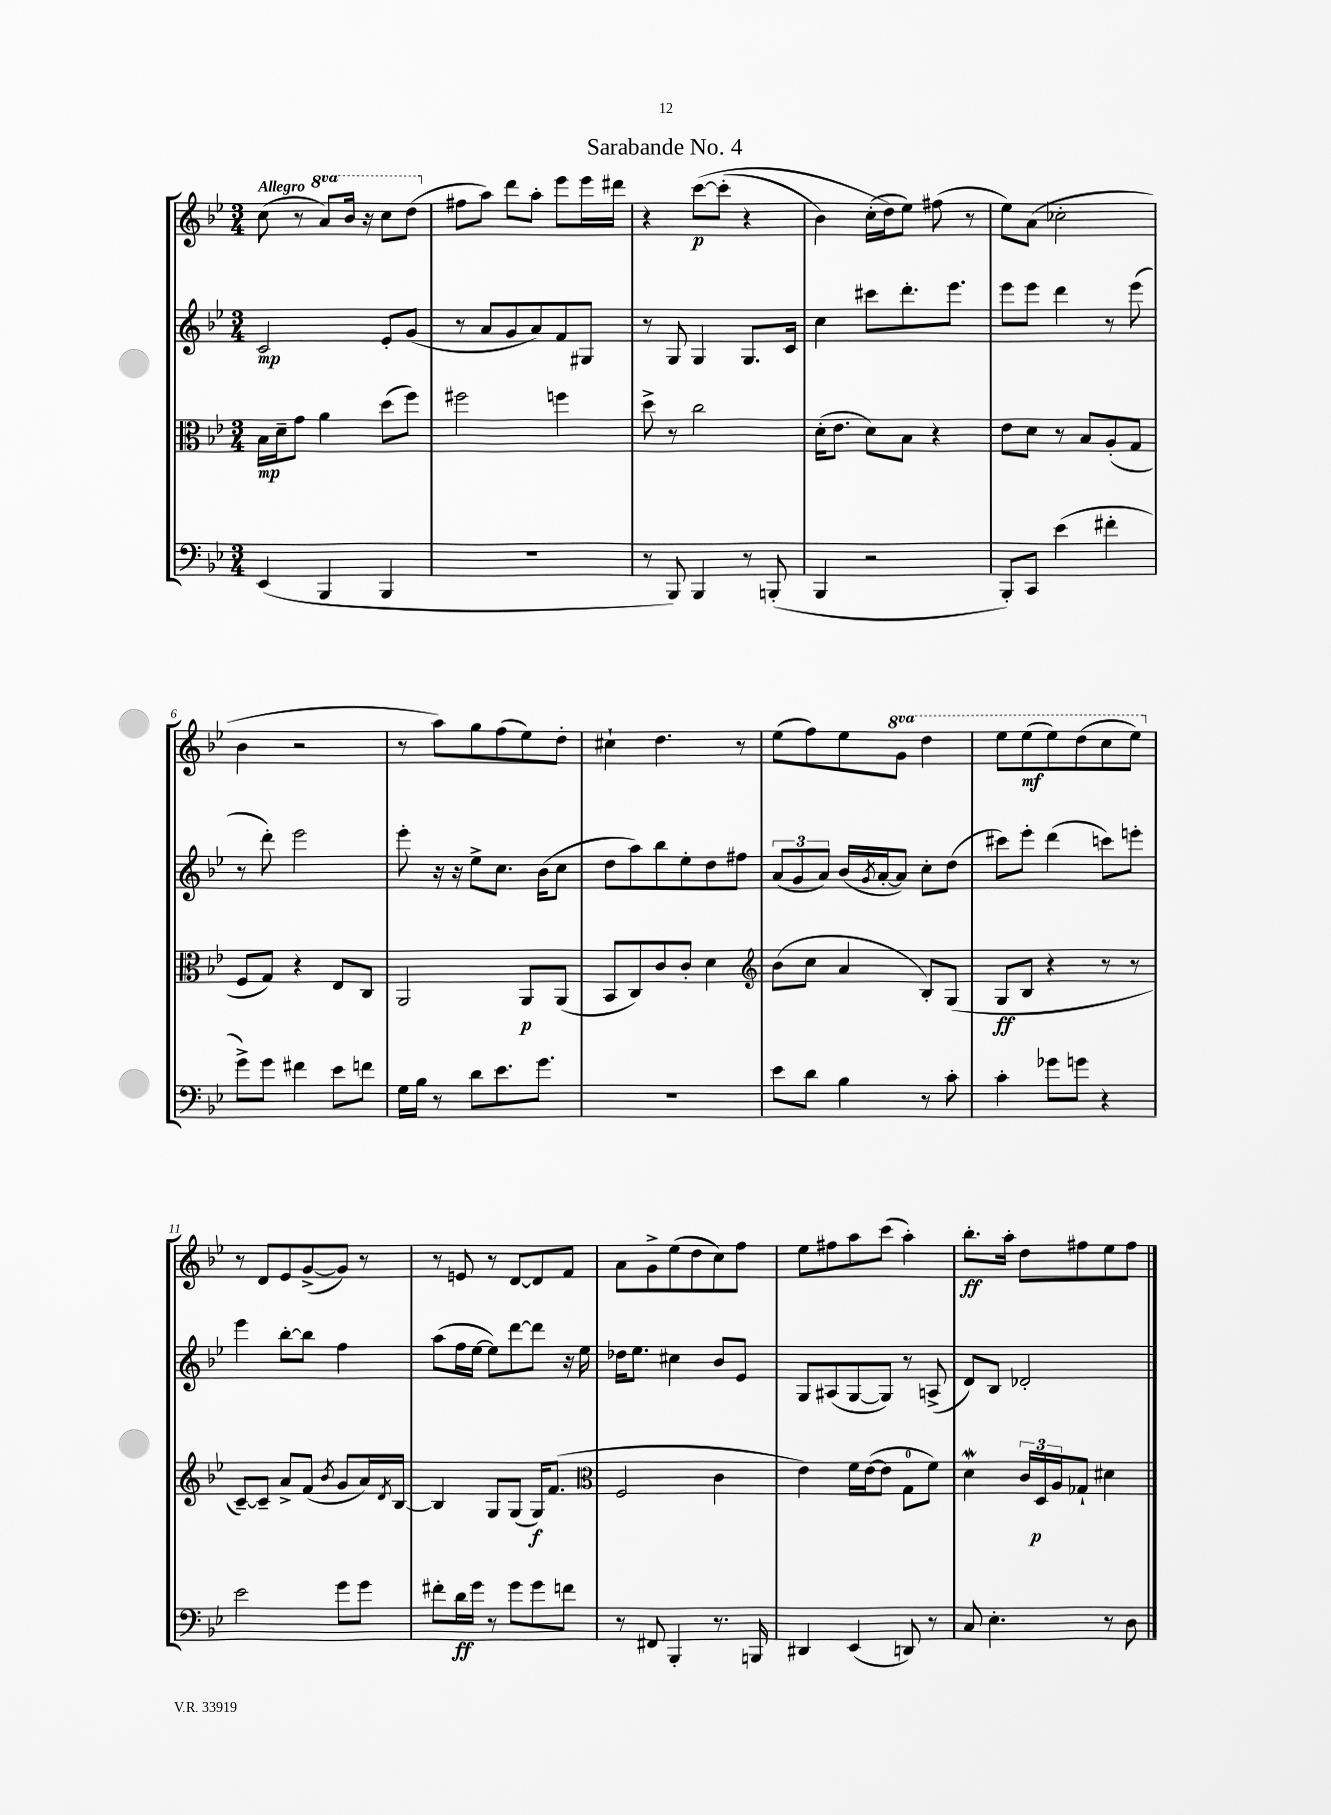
\header { title = "Sarabande No. 4" }
<<
\new StaffGroup <<
\new Staff = "s0" {
    \clef treble \key bes \major \numericTimeSignature \time 3/4 \set Staff.ottavationMarkups = #ottavation-simple-ordinals \tempo "Allegro"
    c''8( r8 \ottava #1 a''8) bes''16 r16 c'''8 d'''8( \ottava #0 |
    fis''8 a''8) d'''8 a''8-. ees'''8 ees'''16 dis'''16 |
    r4 c'''8~\p\( c'''8-.( r4 |
    bes'4) c''16-.( d''16\) ees''8) fis''8( r8 |
    ees''8) a'8( ces''2-. |
    bes'4 r2 |
    r8 a''8) g''8 f''8( ees''8) d''8-. |
    cis''4-! d''4. r8 |
    ees''8( f''8) ees''8 \ottava #1 g''8 d'''4 |
    ees'''8 ees'''8\mf( ees'''8) d'''8( c'''8 ees'''8) \ottava #0 |
    r8 d'8 ees'8 g'8~->( g'8) r8 |
    r8 e'8 r8 d'8~ d'8 f'8 |
    a'8 g'8-> ees''8( d''8 c''8) f''8 |
    ees''8 fis''8 a''8 c'''8( a''4-.) |
    bes''8.-.\ff a''16-. d''8 fis''8 ees''8 fis''8 \bar "|." |
}
\new Staff = "s1" {
    \clef treble \key bes \major \numericTimeSignature \time 3/4
    c'2\mp ees'8-. g'8( |
    r8 a'8 g'8 a'8) f'8 gis8 |
    r8 g8 g4 g8. c'16 |
    c''4 cis'''8 d'''8.-. ees'''8. |
    ees'''8 ees'''8 d'''4 r8 ees'''8( |
    r8 d'''8-.) ees'''2 |
    ees'''8-. r16 r16 ees''8-> c''8. bes'16( c''8 |
    d''8 a''8) bes''8 ees''8-. d''8 fis''8 |
    \tuplet 3/2 { a'8( g'8 a'8) } bes'16( \acciaccatura { g'8 } a'16~-. a'8) c''8-. d''8( |
    cis'''8) ees'''8-. d'''4( c'''8) e'''8-. |
    ees'''4 bes''8~-. bes''8 f''4 |
    a''8( f''16 ees''16~ ees''8) d'''8~ d'''8 r16 ees''16 |
    des''16 ees''8. cis''4 bes'8 ees'8 |
    g8 ais8( g8~ g8) r8 a8->( |
    d'8) bes8 des'2-. \bar "|." |
}
\new Staff = "s2" {
    \clef alto \key bes \major \numericTimeSignature \time 3/4
    bes16\mp d'16-- g'8 a'4 d''8( f''8) |
    fis''2 f''4 |
    d''8-> r8 c''2 |
    d'16-.( ees'8. d'8) bes8 r4 |
    ees'8 d'8 r8 bes8 a8-.( g8 |
    f8 g8) r4 ees8 c8 |
    a,2 a,8\p a,8( |
    bes,8 c8) c'8 c'8-. d'4 |
    \clef treble bes'8( c''8 a'4 bes8-.) g8( |
    g8\ff bes8 r4 r8 r8 |
    c'8~--) c'8-- a'8-> f'8( \acciaccatura { bes'8 } g'8 a'16) \acciaccatura { d'8 } bes16~ |
    bes4 g8 g8( g16\f) f'8.( |
    \clef alto f2 c'4 |
    ees'4) f'16 ees'16~( ees'8 g8-0 f'8) |
    d'4\mordent \tuplet 3/2 { c'16 d16\p a16 } ges8-! dis'4 \bar "|." |
}
\new Staff = "s3" {
    \clef bass \key bes \major \numericTimeSignature \time 3/4
    ees,4( bes,,4 bes,,4 |
    R2. |
    r8 bes,,8) bes,,4 r8 b,,8-.( |
    bes,,4 r2 |
    bes,,8-.) c,8 ees'4( fis'4-. |
    g'8->) g'8 fis'4 ees'8 f'8 |
    g16 bes16 r8 d'8 ees'8. g'8. |
    R2. |
    ees'8 d'8 bes4 r8 c'8-. |
    c'4-. ges'8 g'8 r4 |
    ees'2 g'8 g'8 |
    fis'8-. d'16\ff g'16 r8 g'8 g'8 f'8 |
    r8 fis,8 bes,,4-. r8. b,,16 |
    dis,4 ees,4( d,8) r8 |
    c8 ees4.-. r8 d8 \bar "|." |
}
>>
>>
